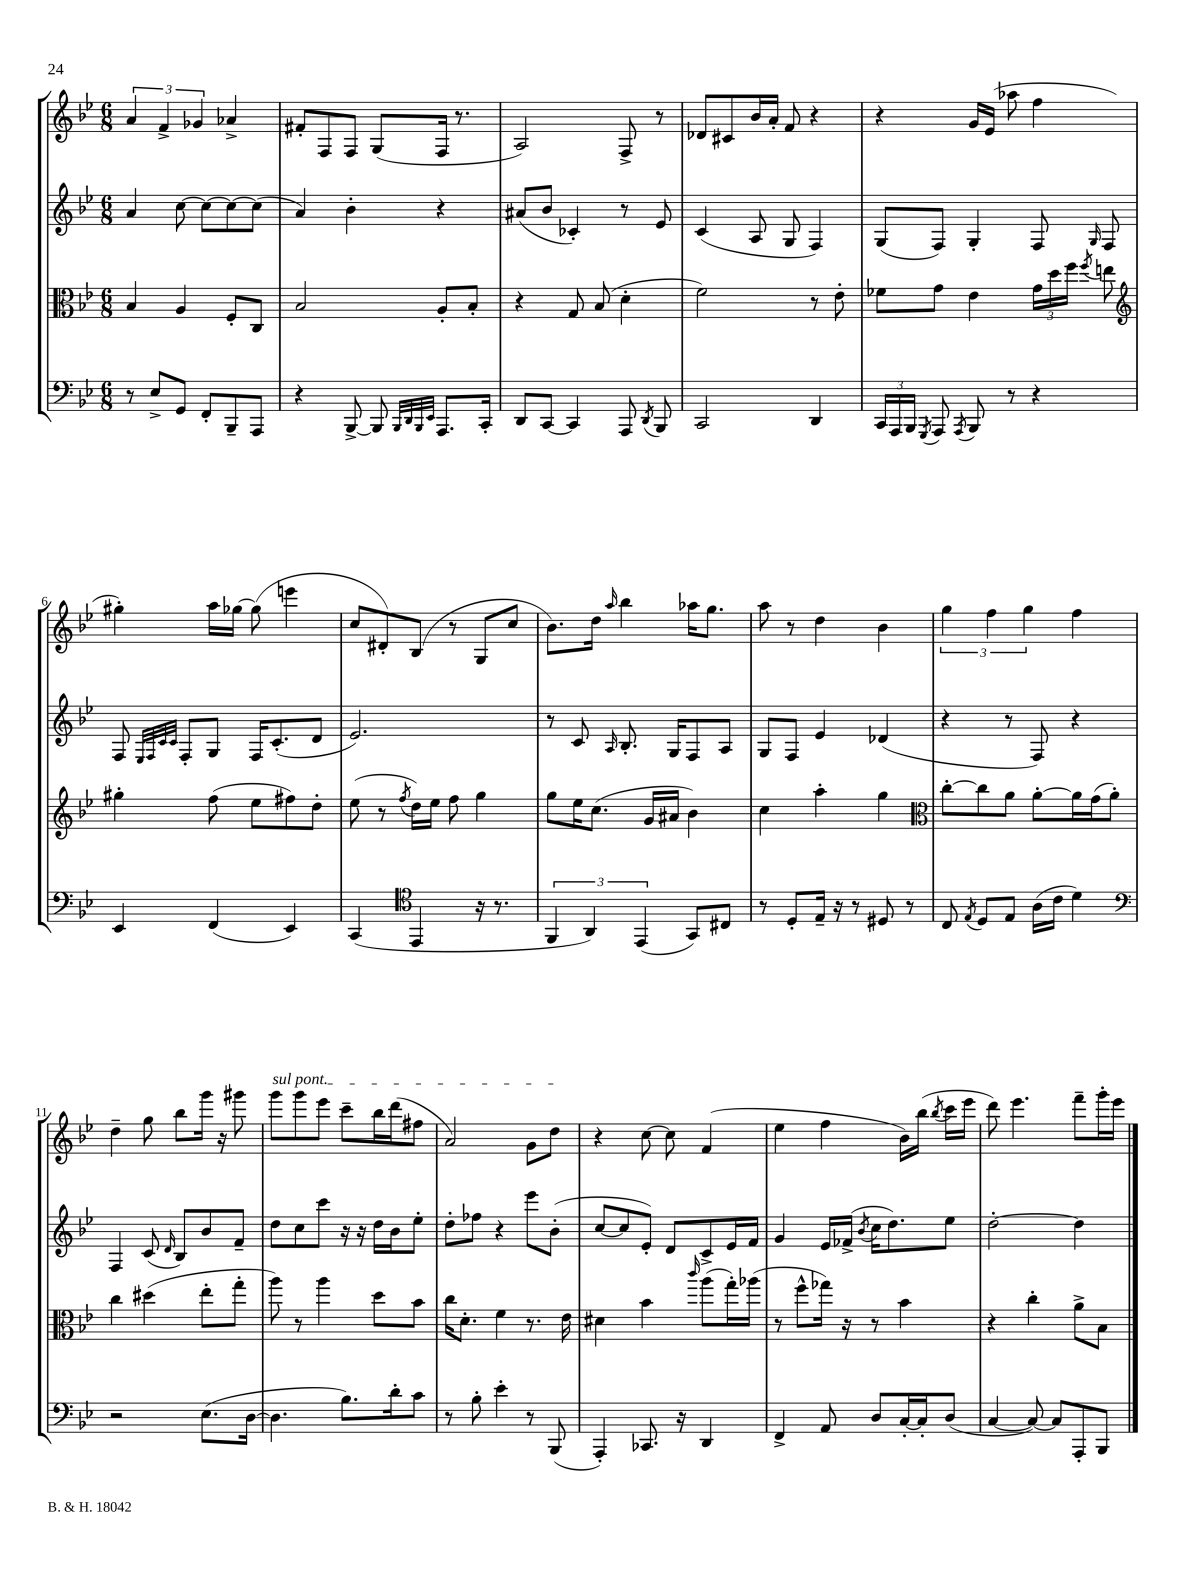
<<
\new StaffGroup <<
\new Staff = "s0" {
    \clef treble \key bes \major \numericTimeSignature \time 6/8
    \autoBeamOff \tuplet 3/2 { a'4 f'4-> ges'4 } aes'4-> |
    fis'8[-. f8 f8] g8[( f16] r8. |
    a2) f8-> r8 |
    des'8[ cis'8 bes'16 a'16]-. f'8 r4 |
    r4 g'16[ ees'16]( aes''8 f''4 |
    gis''4-.) a''16[ ges''16]~ ges''8( e'''4 |
    c''8[ dis'8-.) bes8]( r8 g8[ c''8] |
    bes'8.[) d''16] \grace { a''16 } bes''4 aes''16[ g''8.] |
    a''8 r8 d''4 bes'4 |
    \tuplet 3/2 { g''4 f''4 g''4 } f''4 |
    d''4-- g''8 bes''8[ g'''16] r16 gis'''8 |
    \once \override TextSpanner.bound-details.left.text = \markup { \italic "sul pont." } g'''8[\startTextSpan g'''8 ees'''8] c'''8[-- bes''16 d'''16( fis''8] |
    a'2) g'8[ d''8]\stopTextSpan |
    r4 c''8~ c''8 f'4( |
    ees''4 f''4 bes'16[) bes''16]( \acciaccatura { bes''8 } c'''16[ ees'''16] |
    d'''8) ees'''4. f'''8[-- g'''16-. ees'''16] \bar "|." |
}
\new Staff = "s1" {
    \clef treble \key bes \major \numericTimeSignature \time 6/8
    \autoBeamOff a'4 c''8~ c''8[~ c''8~ c''8]( |
    a'4) bes'4-. r4 |
    ais'8[( bes'8] ces'4-.) r8 ees'8 |
    c'4( a8 g8 f4) |
    g8[( f8]) g4-. f8 \grace { g16 } f8 |
    f8 \grace { ees32[ f32 c'32 c'32] } f8[-. g8] f16[ c'8.-.( d'8] |
    ees'2.) |
    r8 c'8 \grace { a16 } bes8.-. g16[ f8 a8] |
    g8[ f8] ees'4 des'4( |
    r4 r8 f8) r4 |
    f4 c'8( \grace { d'16 } bes8[) bes'8 f'8]-- |
    d''8[ c''8 c'''8] r16 r16 d''16[ bes'16 ees''8]-. |
    d''8[-. fes''8] r4 ees'''8[ bes'8]-.( |
    c''8[~ c''8 ees'8]-.) d'8[ c'8-> ees'16 f'16] |
    g'4 ees'16[ fes'16]->( \acciaccatura { bes'8 } c''16[ d''8.) ees''8] |
    d''2~-. d''4 \bar "|." |
}
\new Staff = "s2" {
    \clef alto \key bes \major \numericTimeSignature \time 6/8
    \autoBeamOff bes4 a4 f8[-. c8] |
    bes2 a8[-. bes8]-. |
    r4 g8 bes8( d'4-. |
    f'2) r8 ees'8-. |
    fes'8[ g'8] ees'4 \tuplet 3/2 { g'16[ d''16 f''16] } \acciaccatura { f''8 } e''8 |
    \clef treble gis''4-. f''8( ees''8[ fis''8) d''8]-. |
    ees''8( r8 \acciaccatura { f''8 } d''16[) ees''16] f''8 g''4 |
    g''8[ ees''16 c''8.]( g'16[ ais'16] bes'4) |
    c''4 a''4-. g''4 |
    \clef alto c''8[~-. c''8 a'8] a'8[~-. a'16 g'16( a'8]-.) |
    c''4 dis''4( ees''8[-. g''8]-. |
    a''8) r8 a''4 d''8[ bes'8] |
    c''16[ d'8.]-. f'4 r8. ees'16 |
    dis'4 bes'4 \grace { c'''16 } a''8[( g''16-.) aes''16]( |
    r8 f''8[-^ ges''16]) r16 r8 bes'4 |
    r4 c''4-. a'8[-> bes8] \bar "|." |
}
\new Staff = "s3" {
    \clef bass \key bes \major \numericTimeSignature \time 6/8
    \autoBeamOff r8 ees8[-> g,8] f,8[-. bes,,8-- a,,8] |
    r4 bes,,8~-> bes,,8 \grace { bes,,32[ d,32 bes,,32 ees,32] } a,,8.[ c,16]-. |
    d,8[ c,8]~ c,4 a,,8 \acciaccatura { d,8 } bes,,8 |
    c,2 d,4 |
    \tuplet 3/2 { c,16[ a,,16 bes,,16] } \acciaccatura { g,,8 } a,,8 \acciaccatura { a,,8 } bes,,8 r8 r4 |
    ees,4 f,4( ees,4) |
    c,4( \clef tenor ees,4 r16 r8. |
    \tuplet 3/2 { f,4 a,4) ees,4( } g,8[) cis8] |
    r8 d8[-. ees16]-- r16 r8 dis8 r8 |
    c8 \acciaccatura { ees8 } d8[ ees8] a16[( c'16] d'4) |
    \clef bass r2 ees8.[( d16]~ |
    d4. bes8.[) d'16-. c'8] |
    r8 bes8-. ees'4-. r8 bes,,8( |
    a,,4-.) ces,8. r16 d,4 |
    f,4-> a,8 d8[ c16~-. c16-. d8]( |
    c4~ c8~) c8[ a,,8-. bes,,8] \bar "|." |
}
>>
>>
